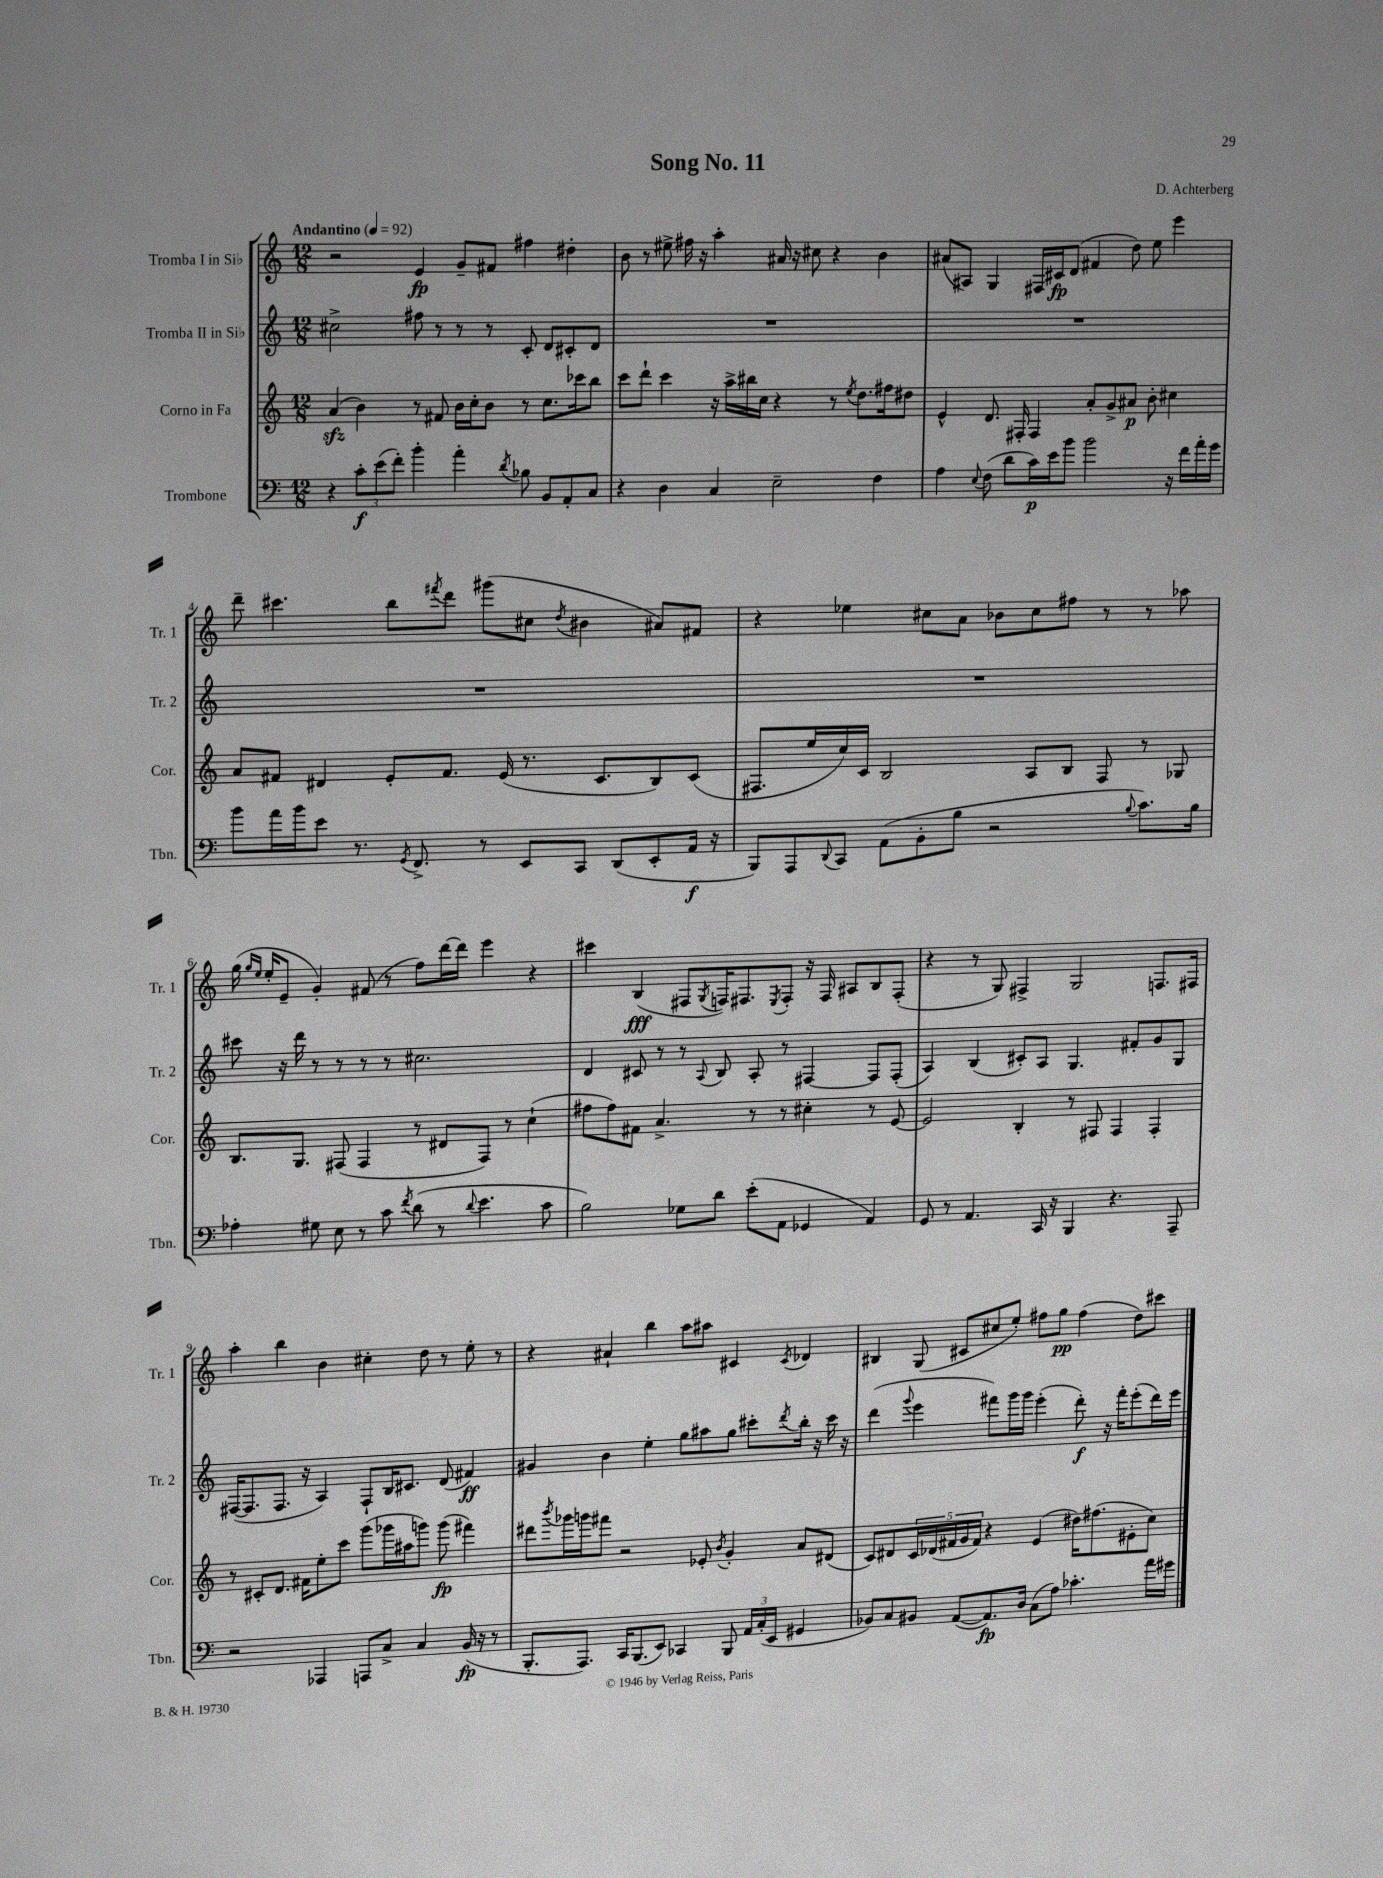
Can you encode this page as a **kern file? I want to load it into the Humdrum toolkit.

**kern	**kern	**kern	**kern
*staff4	*staff3	*staff2	*staff1
*clefF4	*clefG2	*clefG2	*clefG2
*k[]	*k[]	*k[]	*k[]
*M12/8	*M12/8	*M12/8	*M12/8
*MM92	*MM92	*MM92	*MM92
4r	(4a	2cc#^	2r
12c'	4b)	.	.
(12e	.	.	.
12f')	.	.	.
4b'	8r	8ff#	4e
.	8f#	8r	.
4a'	16b	8r	8g~
.	16cc'	.	.
.	8b	8r	8f#
8qd	.	.	.
8B-	8r	8c'	4ff#
8BB	8.cc	8d	.
8AA'	.	8c#'	4dd#'
.	16ccc-	.	.
8C	8bb	8d	.
=	=	=	=
4r	8ccc	1.r	8b
.	8ddd`	.	8r
4D	4ccc	.	8ee#^
.	.	.	16ff#
.	.	.	16r
4C	16r	.	4aa'
.	16aa^	.	.
.	16bb#	.	.
.	16cc	.	.
2E~	4r	.	16a#
.	.	.	16r
.	.	.	8cc#
.	8r	.	4r
.	8qee	.	.
.	8.dd	.	.
4F	.	.	4b
.	16ff#	.	.
.	8dd#	.	.
=	=	=	=
4A	4e^^	1.r	(8a#
.	.	.	8A#)
8qqE	.	.	.
(8F	8.d	.	4G
8d	.	.	.
.	16F#'	.	.
16c)	4F#	.	16F#
16e	.	.	16c#
8b	.	.	(8d
2b	8a'	.	4f#
.	8g^	.	.
.	8a#	.	8dd)
.	8b'	.	8ee
16r	4cc#	.	4eee
16f	.	.	.
16a'	.	.	.
16g	.	.	.
=	=	=	=
8b	8a	1.r	8ddd~
16a	8f#	.	4.ccc#
16b	.	.	.
8e	4d#	.	.
8.r	.	.	.
.	8e'	.	8bb
8qGG	.	.	.
8.FF^	.	.	.
.	.	.	8qfff#
.	8.f#	.	8ddd
8r	.	.	(8ggg#
.	(16e	.	.
8EE	8.r	.	8cc#
.	.	.	8qdd
8CC	.	.	4b#
.	8.c	.	.
(8DD	.	.	.
8EE'	8B)	.	8a#)
16AA	(8c	.	8f#
16r	.	.	.
=	=	=	=
8BBB)	8.F#	1.r	4r
8AAA	.	.	.
.	16ee	.	.
8qqDD	.	.	.
8CC	16cc)	.	4ee-
.	16c	.	.
(8AA	2B	.	.
8BB'	.	.	8cc#
8B	.	.	8a
2r	.	.	8b-
.	8A	.	8cc#
.	8B	.	8ff#
.	8F#	.	8r
8qqB	.	.	.
8.c)	8r	.	8r
.	8G-	.	8aa-
16B	.	.	.
=	=	=	=
4A-'	8.B	8ccc#	(16gg
.	.	.	16qqgg
.	.	.	16qqee
.	.	.	16ee'
.	.	16r	8e~
.	8.G	16ddd	.
8G#	.	8r	4g')
8E	(8F#	8r	.
8r	4F#	8r	(8f#
8c	.	8r	8r
8qf	.	.	.
(8d	8r	2.cc#	8ff)
8r	8d#	.	[16ddd
.	.	.	16ddd]
8qqd	.	.	.
4.e	8F#)	.	4eee
.	8r	.	.
.	(4cc`	.	4r
8c	.	.	.
=	=	=	=
2B)	8ff#	4d	4ccc#
.	8ff#)	.	.
.	8f#	8c#	(4B
.	4.a^	8r	.
8G-	.	8r	8F#
.	.	8qqA	8qG
8d	.	8B	16F)
.	.	.	8.F#
(8e'	8r	8A'	.
.	.	.	8qE
8AA	8r	8r	8F#'
4GG-	4cc#'	[4F#	16r
.	.	.	16F#
.	.	.	8A#
4AA)	8r	8F#]	8B
.	[8e	(8F#'	(8F#'
=	=	=	=
8GG	2e]	4A)	4r
8r	.	.	.
4.AA	.	(4B	8r
.	.	.	8G)
.	4B'	8c#')	4F#^
16CC	.	8A	.
16r	.	.	.
4BBB	8r	4.G	2G
.	8F#	.	.
4.r	4F#	.	.
.	.	8f#'	.
.	4F#'	8g	8.F
8AAA~	.	8G	.
.	.	.	16F#
=	=	=	=
2r	8r	([16F#	4aa'
.	.	8.F#]	.
.	8c#'	.	.
.	8.d	8.F#	4bb
.	16f#	16r	.
4AAA-	8ee'	4A)	4b
.	8ccc	.	.
8AAA	(8ggg	8F#`	4cc#'
8C^	16ggg-	16B	.
.	16aa#	8.c#	.
4C	8ggg)	.	8dd
.	(8ggg	(8d	8r
(16BB	4fff#)	4f#)	8ee'
16r	.	.	.
8r	.	.	8r
=	=	=	=
8.BBB'	8ddd#	4g#	4r
.	8qbbb	.	.
.	16ggg-	.	.
8.AAA)	16ggg	.	.
.	8fff#	4b	4a#`
16CC	2r	.	.
(8.BBB	.	.	.
.	.	4ee'	4bb
8EE)	.	.	.
4CC-	.	8gg	8aa
.	8e-'	8aa#	8aa#
.	8qb	.	.
8BBB	4g'	8gg	4c#
24AA	.	8ccc#'	.
(24C'	.	.	.
24EE	.	.	.
.	.	8qddd	8qc#
4GG#	8a	16bb'	4d-
.	.	16r	.
.	(8d#	16ccc#	.
.	.	16r	.
=	=	=	=
8BB-)	8c)	(4ddd	4B#
8C	8d#	.	.
.	.	8qqggg	.
8BB#	20c	4eee	(8G
.	(20d-	.	.
.	20f#	.	.
([8AA	.	.	8c#
.	20g	.	.
.	20f#)	.	.
8.AA])	4r	8fff#)	8cc#
.	.	16ggg	8ee')
16D	.	16ggg	.
(8C	(4e	(4eee'	8ff#
8A)	.	.	8gg
4.c-'	16dd#)	8ddd')	(4ff#
.	(8.ff#	.	.
.	.	16r	.
.	.	16fff#'	.
.	8e#'	(8eee'	8dd)
16a	8cc)	16ddd)	8ccc#
16g#	.	16eee	.
==	==	==	==
*-	*-	*-	*-
